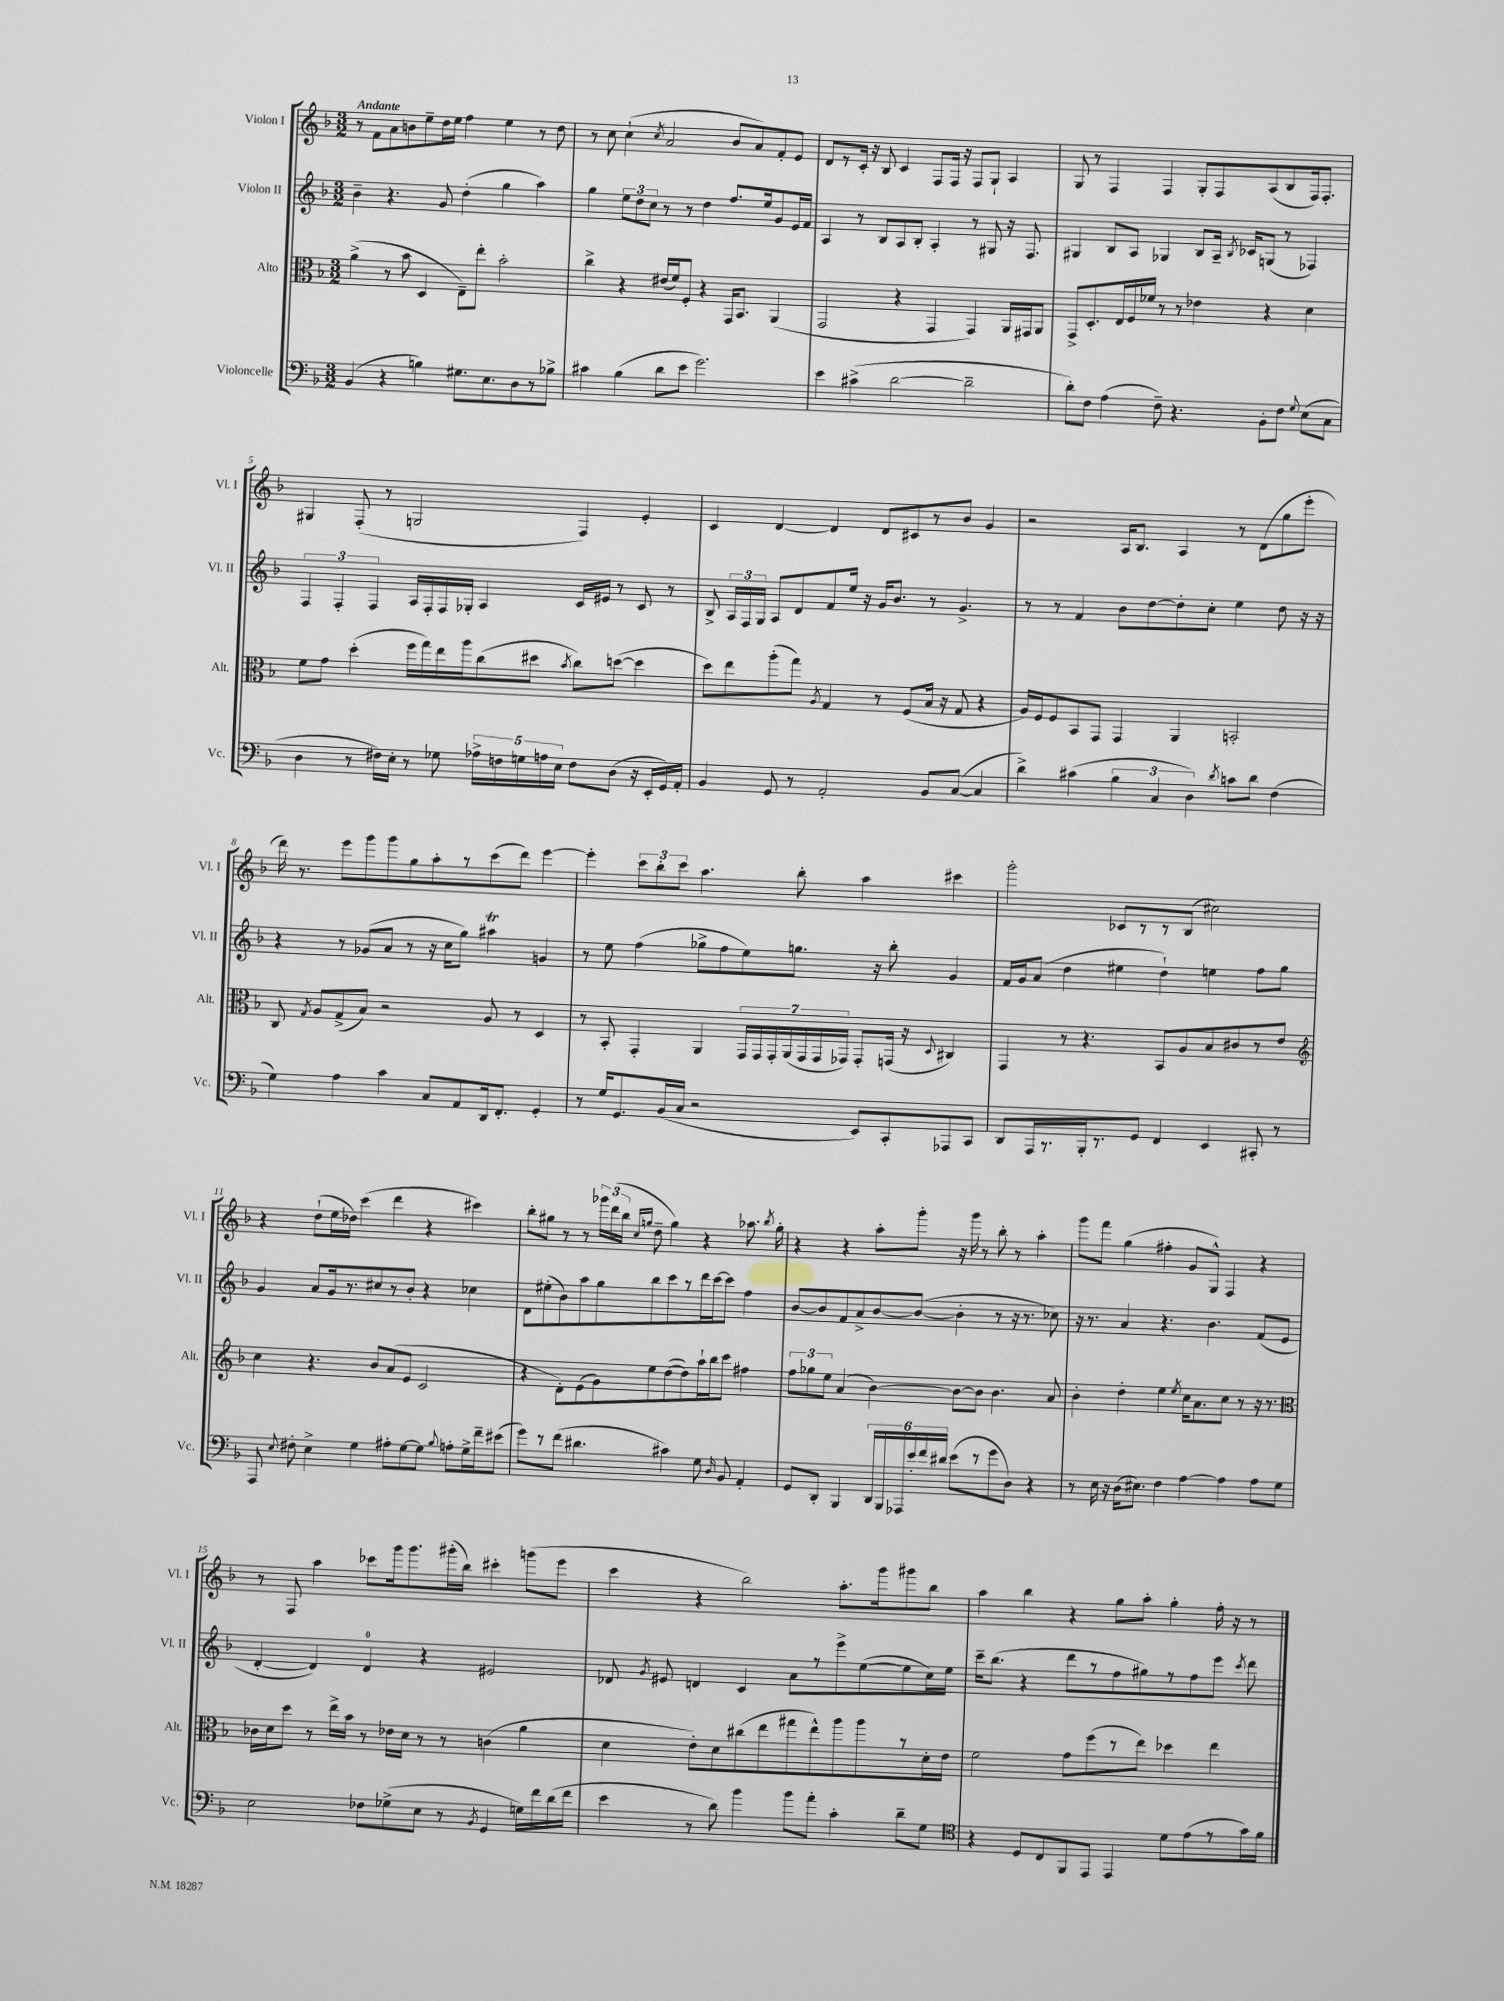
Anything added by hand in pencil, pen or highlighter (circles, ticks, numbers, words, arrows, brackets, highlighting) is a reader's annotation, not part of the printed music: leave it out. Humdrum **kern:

**kern	**kern	**kern	**kern
*staff4	*staff3	*staff2	*staff1
*clefF4	*clefC3	*clefG2	*clefG2
*k[b-]	*k[b-]	*k[b-]	*k[b-]
*M3/2	*M3/2	*M3/2	*M3/2
(4BB-	(4a^	4b-~	8r
.	.	.	8f
4r	8r	4.r	8a
.	8b-	.	8b
4B)	4D	.	8ee~
.	.	8g	16dd
.	.	.	16ee
8.G#	8E~)	(4dd'	4ff
.	8ee'	.	.
8.E	.	.	.
.	2b-'	4gg	4ee
8D	.	.	.
8r	.	4aa)	8r
8B-^	.	.	8dd
=	=	=	=
4c#	4cc^	4gg	8r
.	.	.	8cc
(4B-	4r	12ee	(4cc`
.	.	12dd	.
.	.	12cc	.
.	.	.	8qcc
8d	(16e#	8r	2a
.	16f)	.	.
8e	8F'	8r	.
2.g)	4r	4dd	.
.	16GG	8.ff	8b-
.	8.BB-	.	.
.	.	.	8a)
.	.	16ee	.
.	(4AA	8g	8f'
.	.	16e	8e
.	.	16f	.
=	=	=	=
4e	2GG	4A	8d
.	.	.	8r
(4c#^	.	8r	16c'
.	.	.	16r
.	.	8B-	8B-
[2d	4r	8A	4c
.	.	8B-'	.
.	4GG	4A'	8F
.	.	.	16F
.	.	.	16r
2d~]	4GG)	8r	8F
.	.	8G#	8G`
.	16AA	16r	4A
.	16GG#	8.F	.
.	8AA	.	.
=	=	=	=
8d')	8GG^	4G#	8G
8F	8.D'	.	8r
(4A	.	8B-	4F
.	16E	.	.
.	16F	8A	.
.	16f-	.	.
8F~)	8r	4G-	4F
4.r	8r	.	.
.	4e-	8B-	8G'
.	.	16A~	8F
.	.	8qB-	.
.	.	16c-	.
8BB-'	4r	(8G	(8A
8F	.	8r	8B-
8qqG	.	.	.
(8E	4d	4F-)	16F)
.	.	.	8.F'
8C	.	.	.
=	=	=	=
4D	8f	6F	4G#
.	8g	.	.
.	.	6F'	.
8r	(4dd'	.	(8F'
.	.	6F	.
16F#)	.	.	8r
16E'	.	.	.
8r	16ff	16A	2G
.	16gg)	16F'	.
8G-	16ee	16F	.
.	16aa	16G-'	.
20A-^	(8cc	4A	.
20F	.	.	.
20G	.	.	.
.	8dd#	.	.
20A	.	.	.
20E	.	.	.
.	8qb-	.	.
8F	8cc)	16c	4F)
.	.	16e#	.
(8D	([8dd	8r	.
16r	4dd]	8c	4e'
16EE'	.	.	.
16GG)	.	8r	.
16AA'	.	.	.
=	=	=	=
4BB-	8dd)	8B-^	4c
.	8ee	24A	.
.	.	24F	.
.	.	24G	.
8GG	(8aa'	8A	[4d
8r	8gg)	8d	.
.	8qA	.	.
2AA'	4G	8f	4d]
.	.	16ee	.
.	.	16r	.
.	8r	16g	8d
.	.	8.b-	.
.	(8F	.	8c#
8BB-	16B-	8r	8r
.	16r	.	.
([8C	8G	4.g^	8b-
4C]	4r	.	4g
=	=	=	=
4d^)	16A)	8r	2r
.	16F	.	.
.	8F	8r	.
(4c#	8BB-	4f	.
.	8GG	.	.
6B-	4GG	8b-	16A
.	.	.	8.B-
.	.	[8dd	.
6C	.	.	.
.	4AA	8dd']	4A
6D)	.	.	.
.	.	8cc'	.
8qd	.	.	.
8c	2BB'	4ee	8r
8d	.	.	(8d
(4F	.	8dd	8gg
.	.	16r	8eee'
.	.	16r	.
=	=	=	=
4G)	8C	4r	16ddd)
.	.	.	8.r
.	8qG	.	.
.	8A	.	.
4A	(8G^	8r	8eee
.	8B-)	(8g-	8ggg
4c	2r	8a	8ggg
.	.	8r	8gg
8C	.	16r	8aa'
.	.	16cc	.
8AA	.	8gg)	8r
16DD	8A	4aa#	(8ccc
8.FF'	.	.	.
.	8r	.	8ddd)
4GG'	4D	4g	[4eee
=	=	=	=
8r	8r	8r	4eee']
16G	8BB-'	8ee	.
8.GG	.	.	.
.	4GG'	(4ff	12ccc
.	.	.	12bb-'
(16BB-	.	.	.
.	.	.	12ccc
16C	.	.	.
2r	4AA	8gg-^	4.aa
.	.	8ff	.
.	28GG	8ee)	.
.	28GG	.	.
.	28GG'	.	.
.	(28AA	.	.
.	.	8.gg	8bb-'
.	28GG	.	.
.	28GG	.	.
.	28GG-)	.	.
8EE)	8GG-'	.	4aa
.	.	16r	.
8CC'	(16GG	8bb-'	.
.	16r	.	.
.	8qqD	.	.
8AAA-	4C#)	4g	4ccc#
8CC	.	.	.
=	=	=	=
8DD	4GG	16f	2ggg'
.	.	16g	.
16AAA	.	(8a	.
8.r	.	.	.
.	8r	4dd	.
16BBB-'	4.r	.	.
8.r	.	.	.
.	.	4ee#	8c-
8GG	.	.	8r
4FF	8BB-	4dd`)	8r
.	8A	.	(8B-
4EE	8B-	4ee	2cc#)
.	8c#	.	.
8CC#'	8r	8ff	.
8r	8e	8gg	.
=	=	=	=
*	*clefG2	*	*
8AAA	4cc	4g	4r
8qqE	.	.	.
8F#'	.	.	.
4E^	4.r	8a	(8dd`
.	.	16g	16ee
.	.	8.r	16dd-)
4G	.	.	(4ccc
.	8b-	8cc#	.
8A#'	(8a	8r	4ddd
[8G	8e	8b-'	.
8G]	2c	4r	4r
8qqB-	.	.	.
8A'	.	.	.
16G^	.	4cc-	4ccc#)
16f~	.	.	.
(8e#	.	.	.
=	=	=	=
8g)	4r	8d	8bb-'
8r	.	(8ee#'	8gg#
(8f	8d')	8b-)	8r
4.d#	(8e	8aa	8r
.	8g)	8gg	24ggg-
.	.	.	(24ddd
.	.	.	24bb-
.	.	.	16qqcc
.	.	.	16qqgg
.	8ee	8bb-	8dd~
4c#)	([8dd	8ccc	4gg)
.	8dd])	8r	.
8G	16aa`	16ddd	4r
.	16bb-	[16ccc	.
16qqD	.	.	.
8BB-	8ccc	8ccc]	.
4AA'	4ff#	4ff	8.aa-
.	.	.	8qbb-
.	.	.	16gg'
=	=	=	=
8GG	12ff	[8b-	4r
.	12gg-	.	.
8DD'	.	8b-]	.
.	12ee	.	.
4BBB-	(4a	8f	4r
.	.	8a^	.
24DD	[4b-)	[8b-	8aa'
24BBB-	.	.	.
24AAA-	.	.	.
24e'	.	(8b-_	8ggg'
24f	.	.	.
24d#	.	.	.
(8e	8b-_	4b-']	16r
.	.	.	16ggg
8r	8b-]	.	8r
8g	4.b-	8r	8bb-'
8D)	.	16r	8r
.	.	8.r	.
4r	.	.	4aa'
.	8a	8cc-)	.
=	=	=	=
8r	4b-'	16r	8ggg
.	.	8.r	.
16E	.	.	8fff
16r	.	.	.
(16D	4dd'	4a	(4gg
8.E#)	.	.	.
4F	4ee	4.r	4ff#'
.	8qee	.	.
[4A	16cc	.	8g
.	8.a	.	.
.	.	4.b-	8G^^)
4A]	8cc	.	4F
.	8r	.	.
8A	16r	(8f	4r
.	8.r	.	.
8G	.	8e	.
=	=	=	=
*	*clefC3	*	*
2E	16c-	[4d'	8r
.	16d	.	.
.	8dd	.	8F
.	8r	4d])	4aa
.	16ee^	.	.
.	16b-	.	.
8F-	8r	4d	8ccc-
(8G-^	16e-	.	16ggg
.	16d	.	8.ggg
8E	8r	4r	.
8r	8r	.	(16ggg#'
.	.	.	16bb-)
8qBB-	.	.	.
4GG	(4c	2e#	4ccc#'
16G)	4a	.	(8ggg
16f	.	.	.
(16d	.	.	8eee
16f	.	.	.
=	=	=	=
4e	4d	8d-	4ccc
.	.	8qg	.
.	.	8e#	.
8r	8e')	4d	4r
8d)	8d	.	.
4b-	(8cc#	4c	2bb-)
.	8ee	.	.
8b-	8gg#	8a	.
8a'	8ee^^)	8r	.
4c'	8aa	8eee^	8.aa'
.	8aa	([8ee	.
.	.	.	16ggg
8d~	8r	8ee]	8ggg#
8G	16d'	16cc)	8bb-
.	16e	16ee	.
=	=	=	=
*clefC4	*	*	*
4r	2f	16ccc~	4aa
.	.	(8.bb-	.
8D	.	4r	4bb-
8C	.	.	.
8FF	8g	8ddd	4r
8EE	(8ff	8r	.
4EE	8r	8ff	8gg
.	8ee)	8gg#)	8aa'
8d	4dd-	8r	4gg'
(8e	.	8ff	.
8r	4ee	8eee	16ff'
.	.	.	16r
.	.	8qccc	.
16g)	.	8ddd	8r
16f	.	.	.
==	==	==	==
*-	*-	*-	*-
